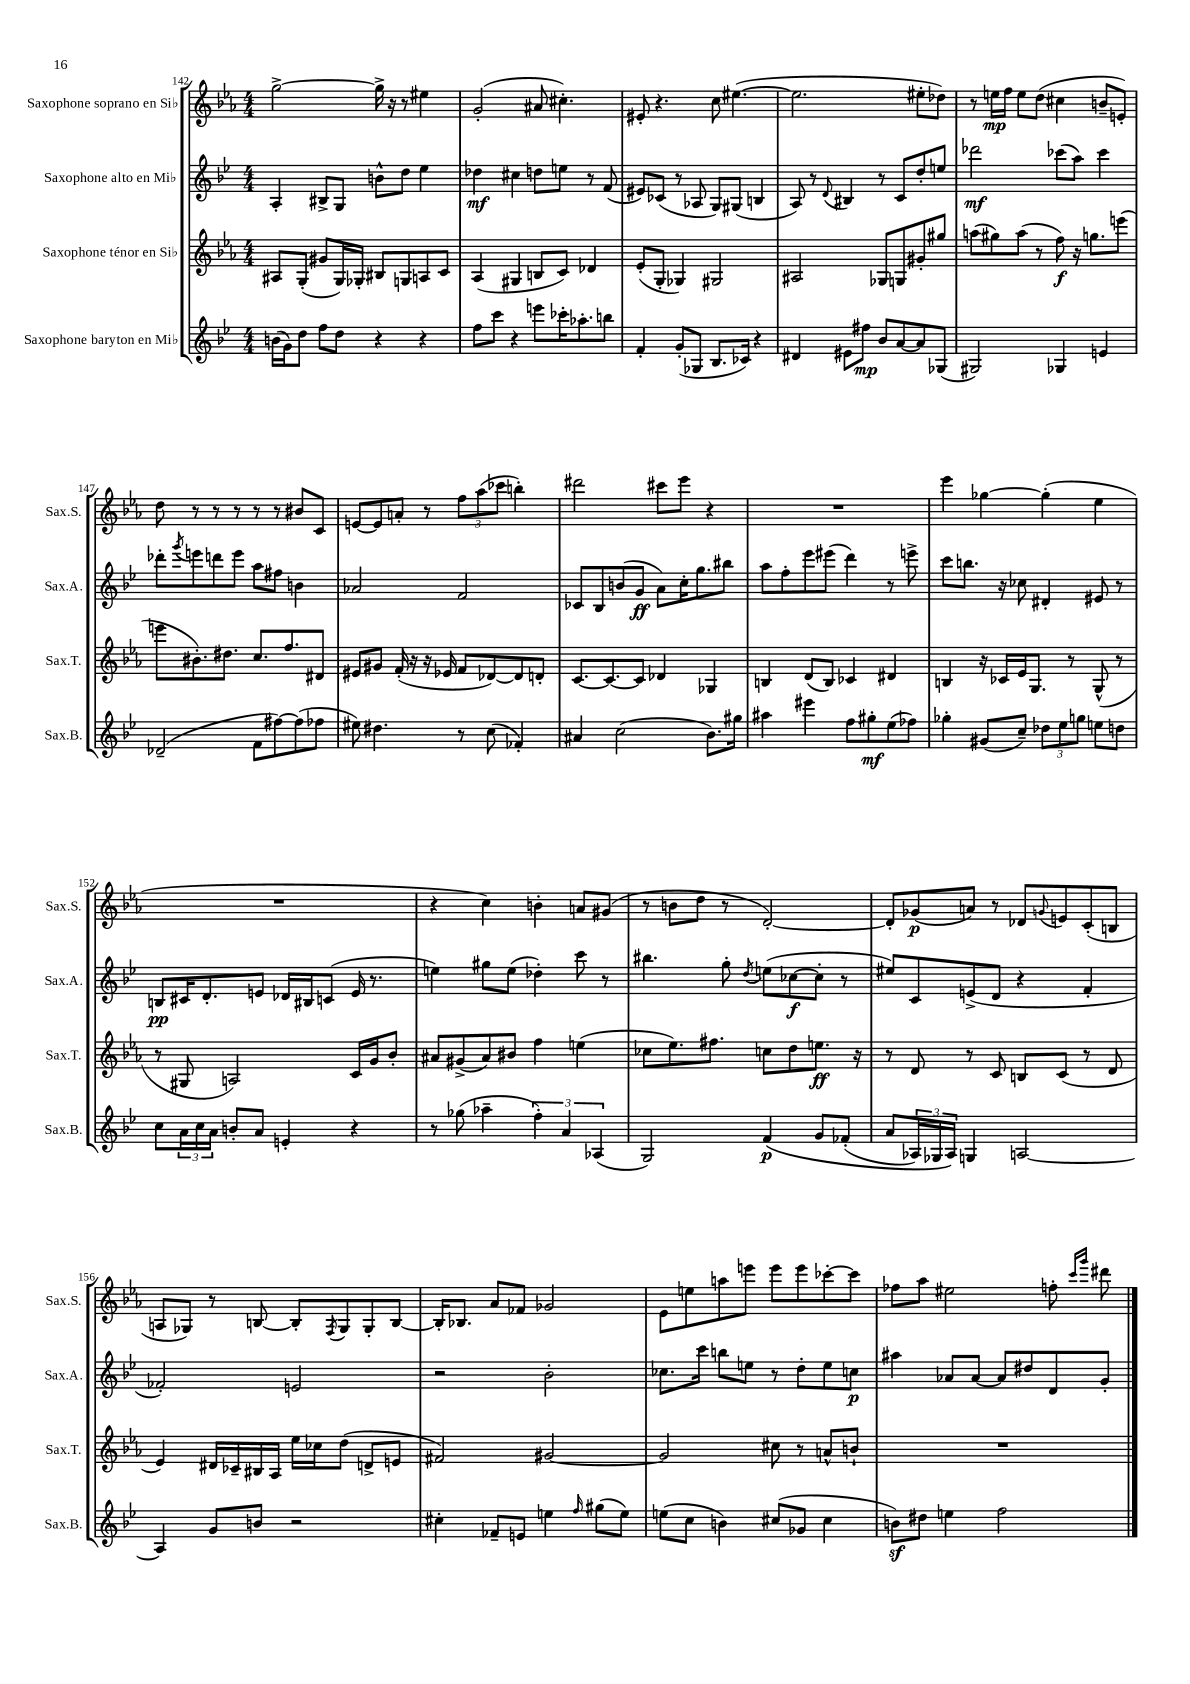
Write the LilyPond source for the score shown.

<<
\new StaffGroup <<
\new Staff = "s0" \with { instrumentName = "Saxophone soprano en Sib" shortInstrumentName = "Sax.S." } {
    \clef treble \key ees \major \numericTimeSignature \time 4/4
    g''2~-> g''16-> r16 r8 eis''4 |
    g'2-.( ais'8 cis''4.-.) |
    eis'8-. r4. c''8 eis''4.~( |
    eis''2. eis''8-. des''8) |
    r8 e''16\mp f''16 e''8 d''8( cis''4 b'8-- e'8-.) |
    d''8 r8 r8 r8 r8 r8 bis'8 c'8 |
    e'8~ e'8 a'8-. r8 \tuplet 3/2 { f''8 aes''8( ces'''8 } b''4-.) |
    dis'''2 cis'''8 ees'''8 r4 |
    R1 |
    ees'''4 ges''4~ ges''4-.( ees''4 |
    R1 |
    r4 c''4) b'4-. a'8 gis'8( |
    r8 b'8 d''8 r8 d'2~-.) |
    d'8-. ges'8\p( a'8) r8 des'8 \appoggiatura { g'8 } e'8 c'8-.( b8 |
    a8 ges8) r8 b8~ b8-. \acciaccatura { f8 } ges8 ges8-. b8~ |
    b16-. bes8. aes'8 fes'8 ges'2 |
    ees'8 e''8 a''8 e'''8 e'''8 e'''8 ces'''8~-. ces'''8 |
    fes''8 aes''8 eis''2 f''8-. \grace { c'''16 g'''16 } dis'''8 \bar "|." |
}
\new Staff = "s1" \with { instrumentName = "Saxophone alto en Mib" shortInstrumentName = "Sax.A." } {
    \clef treble \key bes \major \numericTimeSignature \time 4/4
    a4-. bis8-> g8 b'8-^ d''8 ees''4 |
    des''4\mf cis''4 d''8 e''8 r8 f'8( |
    eis'8) ces'8( r8 aes8 g8) gis8( b4 |
    a8) r8 \appoggiatura { d'8 } bis4 r8 c'8 d''8-. e''8 |
    des'''2\mf ces'''8( a''8) ces'''4 |
    des'''8-. \acciaccatura { g'''8 } e'''8 d'''8 e'''8 a''8 fis''8 b'4 |
    aes'2 f'2 |
    ces'8 bes8 b'8( g'8\ff a'8) c''16-. g''8. bis''8 |
    a''8 f''8-. ees'''8 eis'''8( d'''4) r8 e'''8-> |
    c'''8 b''8. r16 ces''8 dis'4-. eis'8 r8 |
    b8\pp cis'16 d'8.-. e'8 des'16 bis16 c'8( e'16 r8. |
    e''4) gis''8 e''8( des''4-.) c'''8 r8 |
    bis''4. g''8-. \acciaccatura { d''8 } e''8( ces''8~\f ces''8-. r8 |
    eis''8) c'8 e'8->( d'8 r4 f'4-. |
    fes'2-.) e'2 |
    r2 bes'2-. |
    ces''8. c'''16 b''8 e''8 r8 d''8-. e''8 c''8\p |
    ais''4 aes'8 aes'8~ aes'8 dis''8 d'8 g'8-. \bar "|." |
}
\new Staff = "s2" \with { instrumentName = "Saxophone ténor en Sib" shortInstrumentName = "Sax.T." } {
    \clef treble \key ees \major \numericTimeSignature \time 4/4
    ais8 g8-.( gis'8 g16) ges16-. bis8 g8 a8 c'8 |
    aes4( gis4 b8 c'8) des'4 |
    ees'8-.( g8-. ges4) gis2 |
    ais2 ges8 g8 gis'8-. gis''8 |
    a''8( gis''8) a''8( r8 f''8\f) r16 g''8. e'''8( |
    e'''8 bis'8.-.) dis''8. c''8. f''8. dis'8 |
    eis'8 gis'8 f'16-.( r16 r16 ees'16 f'8 des'8~) des'8 d'8-. |
    c'8.~ c'8.~ c'8 des'4 ges4 |
    b4 d'8( b8) ces'4 dis'4 |
    b4 r16 ces'16 ees'16 g8. r8 g8-^( r8 |
    r8 gis8 a2) c'16 g'16 bes'8-. |
    ais'8 gis'8->( ais'8) bis'8 f''4 e''4( |
    ces''8 ees''8.) fis''8. c''8 d''8 e''8.\ff r16 |
    r8 d'8 r8 c'8 b8 c'8( r8 d'8 |
    ees'4) dis'16 ces'16-- bis16 aes16 ees''16 ces''16 d''8( d'8-> e'8 |
    fis'2) gis'2~ |
    gis'2 cis''8 r8 a'8-^ b'8-! |
    R1 \bar "|." |
}
\new Staff = "s3" \with { instrumentName = "Saxophone baryton en Mib" shortInstrumentName = "Sax.B." } {
    \clef treble \key bes \major \numericTimeSignature \time 4/4
    b'16( g'16) d''8 f''8 d''8 r4 r4 |
    f''8 c'''8 r4 e'''8 ces'''16-. aes''8.-. b''8 |
    f'4-. g'8-.( ges8 bes8. ces'16) r4 |
    dis'4 eis'8 fis''8\mp bes'8 a'8~ a'8 ges8( |
    gis2) ges4 e'4 |
    des'2--( f'8 fis''8~) fis''8( fes''8 |
    eis''8) dis''4. r8 c''8( fes'4-.) |
    ais'4 c''2( bes'8.) gis''16 |
    ais''4 eis'''4 f''8 gis''8-.\mf ees''8( fes''8) |
    ges''4-. gis'8( c''8--) \tuplet 3/2 { des''8 ees''8 g''8 } e''8 d''8 |
    c''8 \tuplet 3/2 { a'16 c''16 a'16 } b'8-. a'8 e'4-. r4 |
    r8 ges''8( aes''4-- \tuplet 3/2 { f''4-.) a'4 aes4( } |
    g2) f'4\p\( g'8 fes'8-.( |
    a'8 \tuplet 3/2 { aes16) ges16 aes16\) } g4 a2~ |
    a4 g'8 b'8 r2 |
    cis''4-. fes'8-- e'8 e''4 \grace { f''16 } gis''8( e''8) |
    e''8( c''8 b'4) cis''8( ges'8 cis''4 |
    b'8\sf) dis''8 e''4 f''2 \bar "|." |
}
>>
>>
\layout { \context { \Score currentBarNumber = #142 } }
